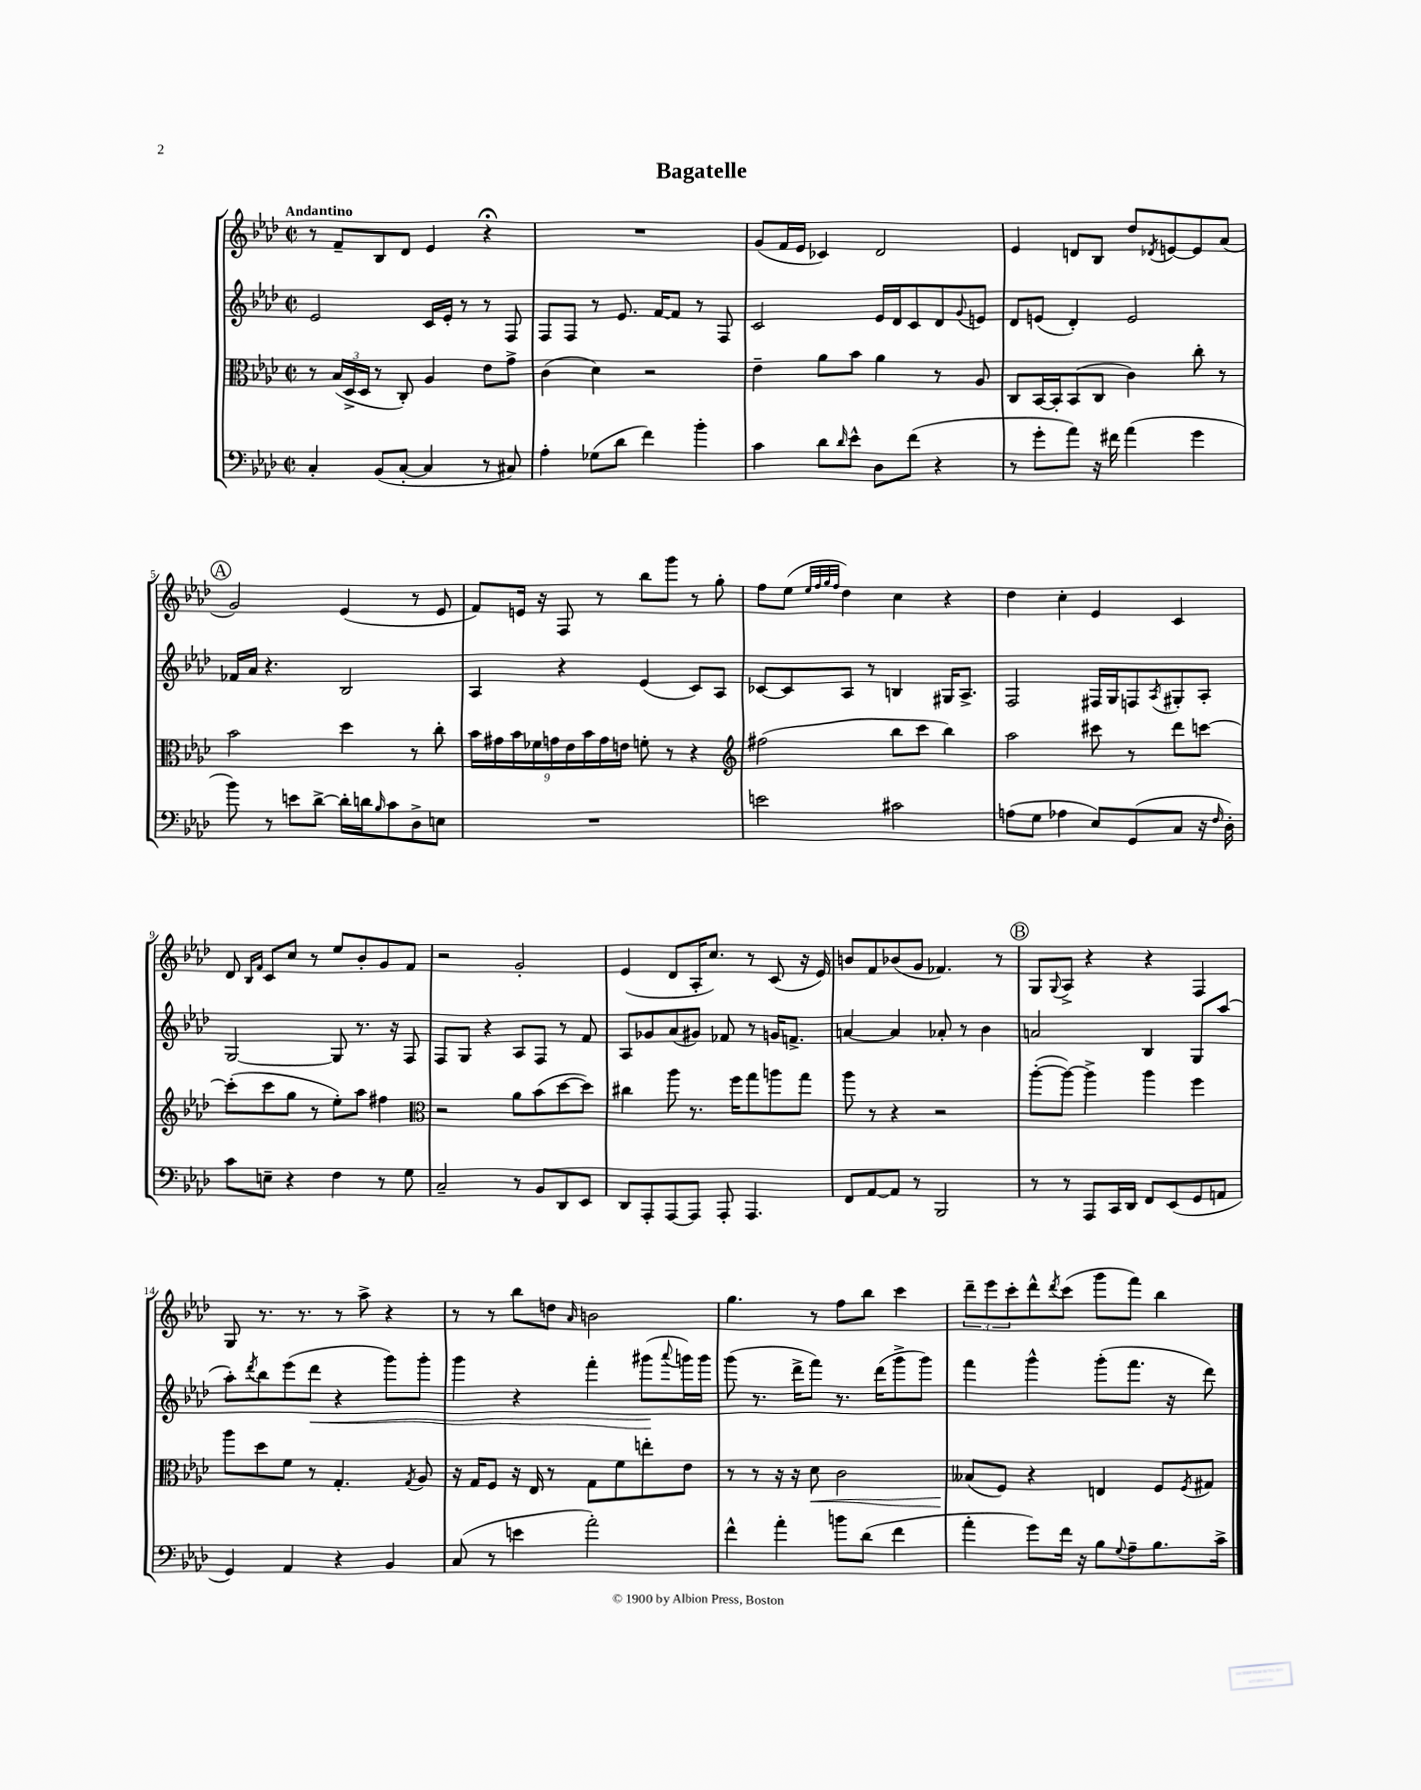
\header { title = "Bagatelle" }
<<
\new StaffGroup <<
\new Staff = "s0" {
    \clef treble \key aes \major \defaultTimeSignature \time 2/2 \tempo "Andantino"
    r8 f'8-- bes8 des'8 ees'4 r4\fermata |
    R1 |
    g'8( f'16 ees'16 ces'4) des'2 |
    ees'4 d'8 bes8 des''8 \acciaccatura { des'8 } e'8~ e'8 aes'8( |
    \mark \markup { \circle "A" } g'2) ees'4( r8 ees'8 |
    f'8) e'16 r16 f8 r8 bes''8 g'''8 r8 g''8-. |
    f''8 ees''8( \grace { ees''32 f''32 g''32 f''32 } des''4) c''4 r4 |
    des''4 c''4-. ees'4 c'4 |
    des'8 \grace { bes16 f'16 } c'8 c''8 r8 ees''8 bes'8-. g'8 f'8 |
    r2 g'2-. |
    ees'4( des'8 aes16-. c''8.) r8 c'8( r16 ees'16) |
    b'8 f'8 bes'8( g'8 fes'4.) r8 |
    \mark \markup { \circle "B" } g8 \appoggiatura { g8 } aes8-> r4 r4 f4 |
    g8 r8. r8. r8 aes''8-> r4 |
    r8 r8 bes''8 d''8 \grace { aes'16 } b'2 |
    g''4. r8 f''8 bes''8 c'''4 |
    \tuplet 3/2 { des'''8-- ees'''8 c'''8-. } des'''8-^ \acciaccatura { des'''8 } c'''8( g'''8 f'''8) bes''4 \bar "|." |
}
\new Staff = "s1" {
    \clef treble \key aes \major \defaultTimeSignature \time 2/2
    ees'2 c'16 ees'16-. r8 r8 f8 |
    f8 f8 r8 ees'8. f'16~ f'8 r8 f8 |
    c'2 ees'16 des'16 c'8 des'8 \appoggiatura { g'8 } e'8 |
    des'8 e'8( des'4-.) e'2 |
    \mark \markup { \circle "A" } fes'16 aes'16 r4. bes2 |
    aes4 r4 ees'4( c'8) aes8 |
    ces'8~ ces'8 aes8 r8 b4 gis16 aes8.-> |
    f2 fis16 g16 f8 \acciaccatura { aes8 } gis8-. aes8-. |
    g2~ g8 r8. r16 f8 |
    f8 g8 r4 aes8 f8 r8 f'8 |
    aes8 ges'8 aes'8( gis'8) fes'8 r8 g'16 f'8.-> |
    a'4~ a'4 aes'8-. r8 bes'4 |
    \mark \markup { \circle "B" } a'2 bes4 g8 aes''8( |
    aes''8-.) \acciaccatura { des'''8 } bes''8 ees'''8( des'''8\< r4 g'''8) g'''8-. |
    g'''4 r4 f'''4-. gis'''8\!( \appoggiatura { aes'''8 } g'''16) g'''16 |
    g'''8( r8. des'''16-> f'''8) r8. des'''16( g'''8-> g'''8) |
    f'''4 g'''4-^ g'''8-.( f'''8. r16 des'''8) \bar "|." |
}
\new Staff = "s2" {
    \clef alto \key aes \major \defaultTimeSignature \time 2/2
    r8 \tuplet 3/2 { bes16( des16-> des16 } r8 c8-.) aes4 ees'8 g'8-> |
    c'4( des'4) r2 |
    ees'4-- aes'8 bes'8 aes'4 r8 aes8 |
    c8 bes,16~ bes,16-. bes,8( c8 c'4) c''8-. r8 |
    \mark \markup { \circle "A" } bes'2 des''4 r8 c''8-. |
    \tuplet 9/8 { bes'16 gis'16 bes'16 fes'16 g'16 ees'16 bes'16 g'16 e'16 } f'8-. r8 r4 |
    \clef treble fis''2( bes''8 c'''8 bes''4) |
    aes''2 cis'''8 r8 des'''8 c'''8~ |
    c'''8-.( c'''8 g''8 r8 ees''8-.) aes''8 fis''4 |
    \clef alto r2 aes'8 bes'8( des''8~ des''8) |
    cis''4 aes''8 r8. f''16 g''8 a''8 g''8 |
    aes''8 r8 r4 r2 |
    \mark \markup { \circle "B" } aes''8~-.( aes''8~) aes''4-> aes''4 f''4 |
    aes''8 des''8 f'8 r8 g4.-. \acciaccatura { g8 } aes8 |
    r16 g16 f8 r16 ees16 r8 g8 f'8 e''8-. ees'8 |
    r8 r8 r16 r16 des'8\< c'2 |
    beses8\!( f8) r4 e4 f8 \acciaccatura { f8 } gis8 \bar "|." |
}
\new Staff = "s3" {
    \clef bass \key aes \major \defaultTimeSignature \time 2/2
    c4-. bes,8( c8~-. c4 r8 cis8) |
    aes4-. ges8( des'8 f'4) bes'4-. |
    c'4 des'8 \grace { des'16 } ees'8-^ des8 f'8( r4 |
    r8 g'8-. aes'8) r16 fis'16 aes'4( g'4 |
    \mark \markup { \circle "A" } bes'8) r8 e'8 des'8~-> des'16-. d'16 \grace { bes16 } c'8 des8-> e8 |
    R1 |
    e'2 cis'2 |
    a8( g8 aes4 ees8) g,8( c8 r16 \grace { f16 } des16-.) |
    c'8 e8-- r4 f4 r8 g8 |
    c2-- r8 bes,8 des,8 ees,8 |
    des,8 aes,,8-. aes,,8~ aes,,8 aes,,8-. aes,,4. |
    f,8 aes,8~ aes,8 r8 bes,,2 |
    \mark \markup { \circle "B" } r8 r8 aes,,8 c,16 des,16 f,8 ees,8( g,8 a,8 |
    g,4) aes,4 r4 bes,4 |
    c8( r8 e'4 aes'2-.) |
    f'4-^ aes'4-. b'8 des'8( f'4 |
    aes'4-. g'8) f'16 r16 bes8 \appoggiatura { g8 } aes8-- bes8. c'16-> \bar "|." |
}
>>
>>
